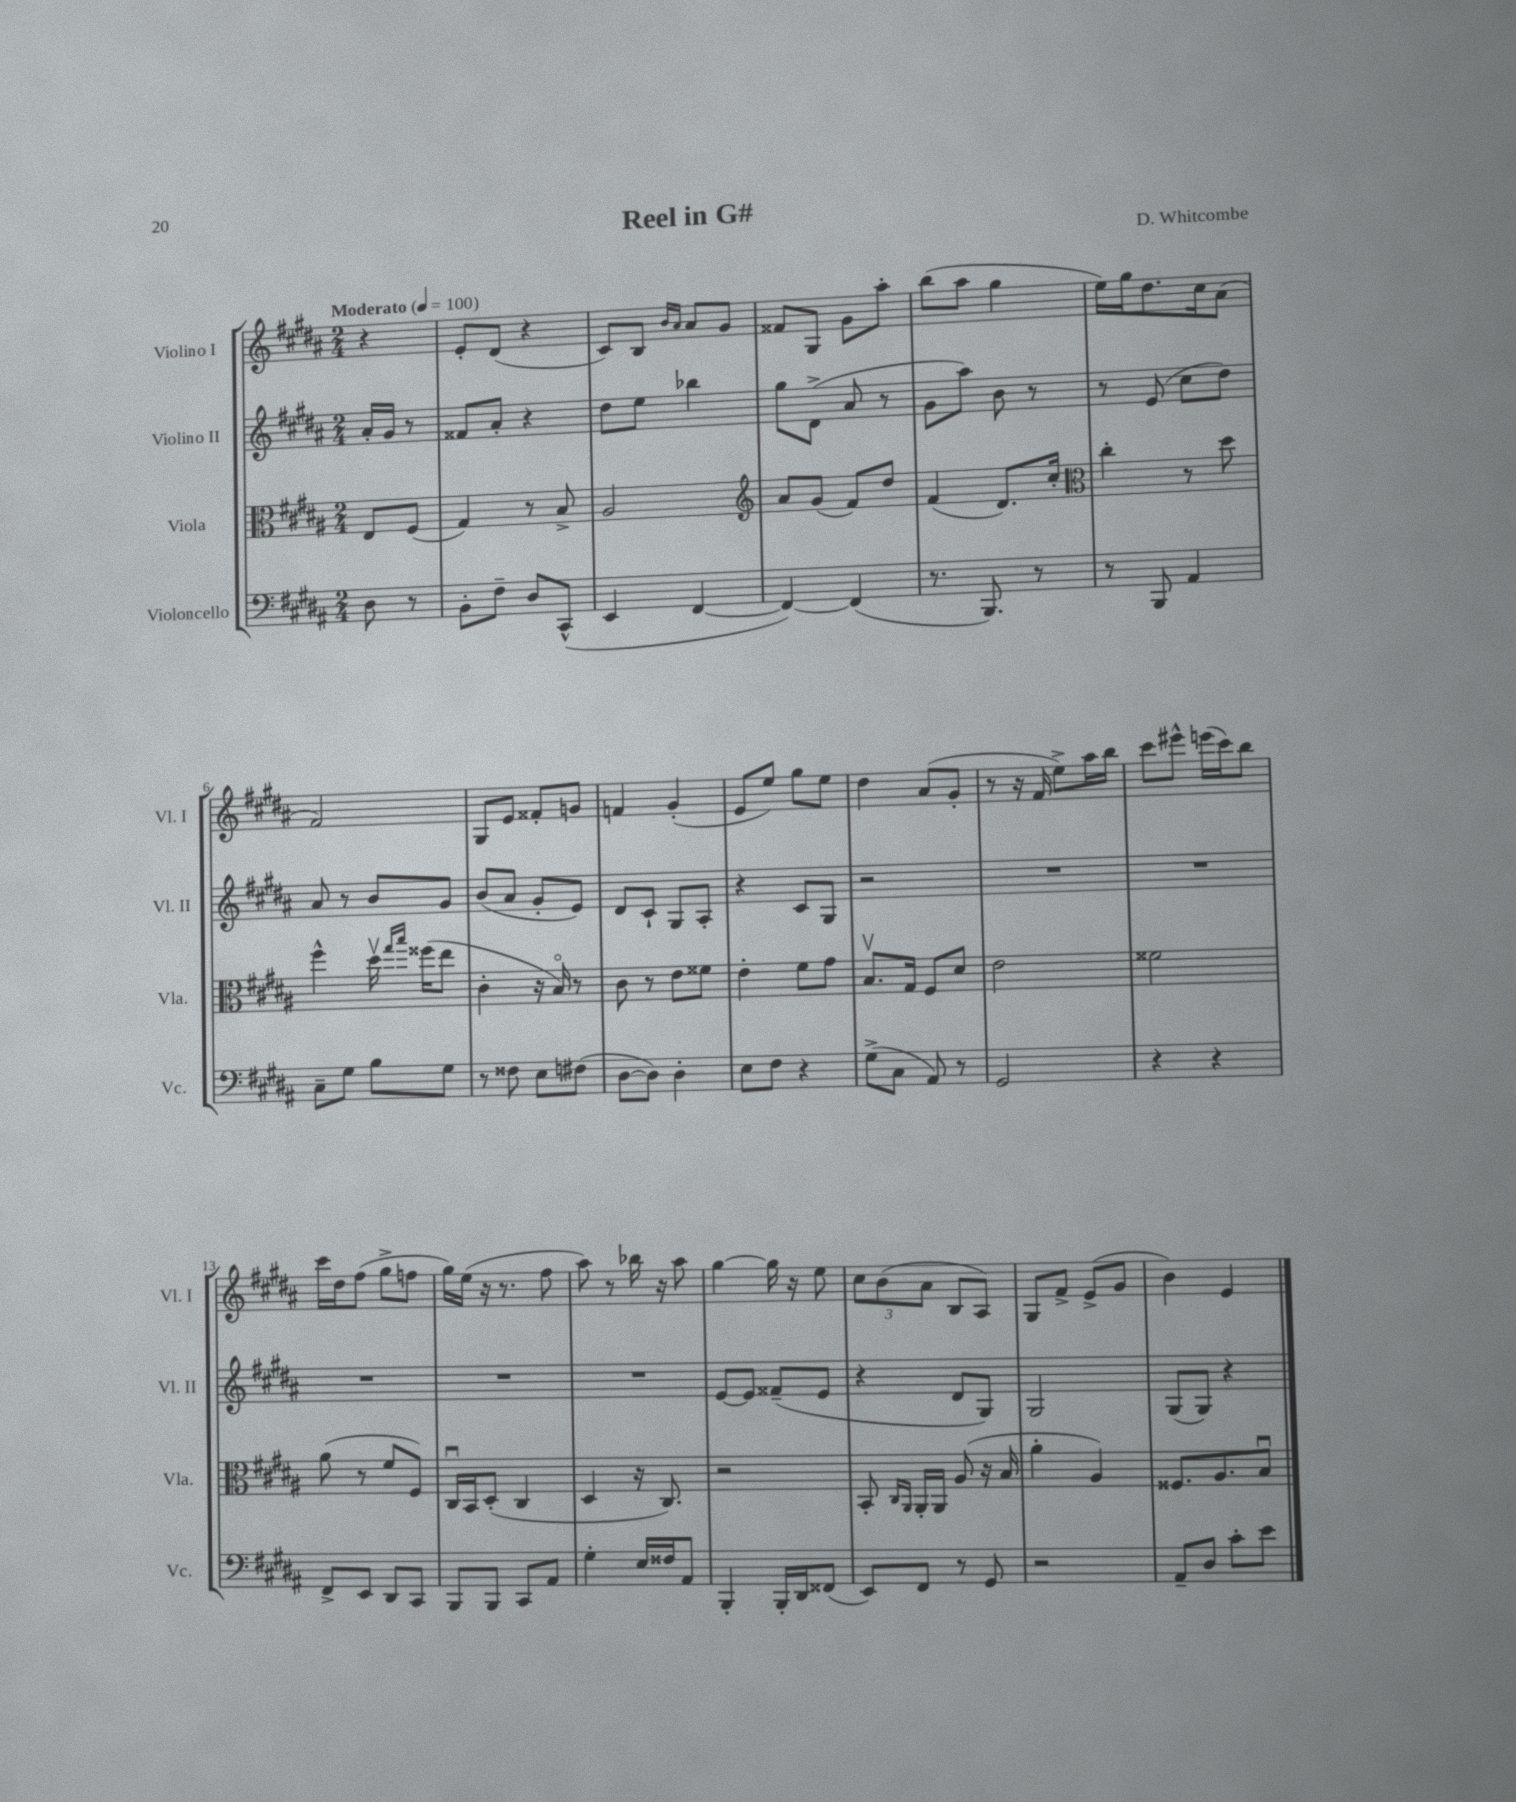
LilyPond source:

\header { title = "Reel in G#" composer = "D. Whitcombe" }
<<
\new StaffGroup <<
\new Staff = "s0" \with { instrumentName = "Violino I" shortInstrumentName = "Vl. I" } {
    \clef treble \key b \major \numericTimeSignature \time 2/4 \partial 4 \tempo "Moderato" 4 = 100
    r4 |
    e'8-. dis'8( r4 |
    cis'8) b8 \grace { b'16 ais'16 } ais'8 gis'8 |
    fisis'8 gis8 gis'8 ais''8-. |
    b''8( ais''8 gis''4 |
    e''16) gis''16 dis''8. cis''16 ais'8( |
    fis'2) |
    gis8 e'8 fisis'8-. g'8 |
    f'4 gis'4-.( |
    e'8 e''8) gis''8 e''8 |
    dis''4 ais'8( gis'8-. |
    r8 r16 fis'16 e''8->) ais''16 b''16 |
    cis'''8 eis'''8-^ e'''16( cis'''16) b''8 |
    cis'''16 dis''16 fis''8( gis''8-> f''8 |
    gis''16) e''16( r16 r8. fis''8 |
    ais''8) r8 bes''16 r16 ais''8 |
    gis''4~ gis''16 r16 e''8 |
    \tuplet 3/2 { cis''8 b'8( ais'8 } b8 ais8) |
    gis8 fis'8-> e'8->( gis'8 |
    b'4) e'4 \bar "|." |
}
\new Staff = "s1" \with { instrumentName = "Violino II" shortInstrumentName = "Vl. II" } {
    \clef treble \key b \major \numericTimeSignature \time 2/4 \partial 4
    ais'16-. gis'16 r8 |
    fisis'8 ais'8-. r4 |
    dis''8 e''8 bes''4 |
    gis''8 dis'8->( ais'8 r8 |
    gis'8 ais''8) b'8 r8 |
    r8 e'8( cis''8 dis''8) |
    ais'8 r8 b'8 gis'8 |
    b'8( ais'8 gis'8-. e'8) |
    dis'8 cis'8-! gis8 ais8-. |
    r4 cis'8 gis8 |
    r2 |
    R2 |
    R2 |
    R2 |
    R2 |
    R2 |
    e'8~ e'8 fisis'8--( e'8 |
    r4 dis'8 gis8) |
    gis2 |
    gis8( gis8) r4 \bar "|." |
}
\new Staff = "s2" \with { instrumentName = "Viola" shortInstrumentName = "Vla." } {
    \clef alto \key b \major \numericTimeSignature \time 2/4 \partial 4
    e8 fis8( |
    gis4) r8 b8-> |
    ais2 |
    \clef treble ais'8 gis'8( fis'8) dis''8 |
    fis'4( dis'8.) cis''16-. |
    \clef alto cis''4-. r8 dis''8 |
    fis''4-^ dis''16\upbow \grace { gis''16 b''16 } fisis''16( e''8 |
    cis'4-. r16 b16\flageolet) r8 |
    cis'8 r8 e'8 fisis'8 |
    e'4-. fis'8 gis'8 |
    b8.\upbow gis16 fis8 dis'8 |
    e'2 |
    fisis'2 |
    ais'8( r8 fis'8 fis8) |
    cis16\downbow b,16 dis8-.( cis4 |
    dis4 r16 cis8.) |
    r2 |
    b,8-. \grace { cis16 ais,16 } ais,16-. ais,16 ais8( r16 b16 |
    ais'4-. ais4) |
    fisis8. ais8. b8\downbow \bar "|." |
}
\new Staff = "s3" \with { instrumentName = "Violoncello" shortInstrumentName = "Vc." } {
    \clef bass \key b \major \numericTimeSignature \time 2/4 \partial 4
    dis8 r8 |
    b,8-. fis8-- dis8 cis,8-^( |
    e,4 fis,4~ |
    fis,4~) fis,4( |
    r8. b,,8.) r8 |
    r8 b,,8 ais,4 |
    cis8-- gis8 b8 gis8 |
    r8 fisis8 e8 fis8( |
    dis8~ dis8) dis4-. |
    e8 fis8 r4 |
    gis8->( cis8 ais,8) r8 |
    gis,2 |
    r4 r4 |
    fis,8-> e,8 dis,8 cis,8 |
    b,,8 b,,8 cis,8 ais,8 |
    gis4-. e16 fisis16 ais,8 |
    b,,4-. b,,16-. dis,16 fisis,8( |
    e,8) fis,8 r8 gis,8 |
    r2 |
    ais,8-- dis8 cis'8-. e'8 \bar "|." |
}
>>
>>
